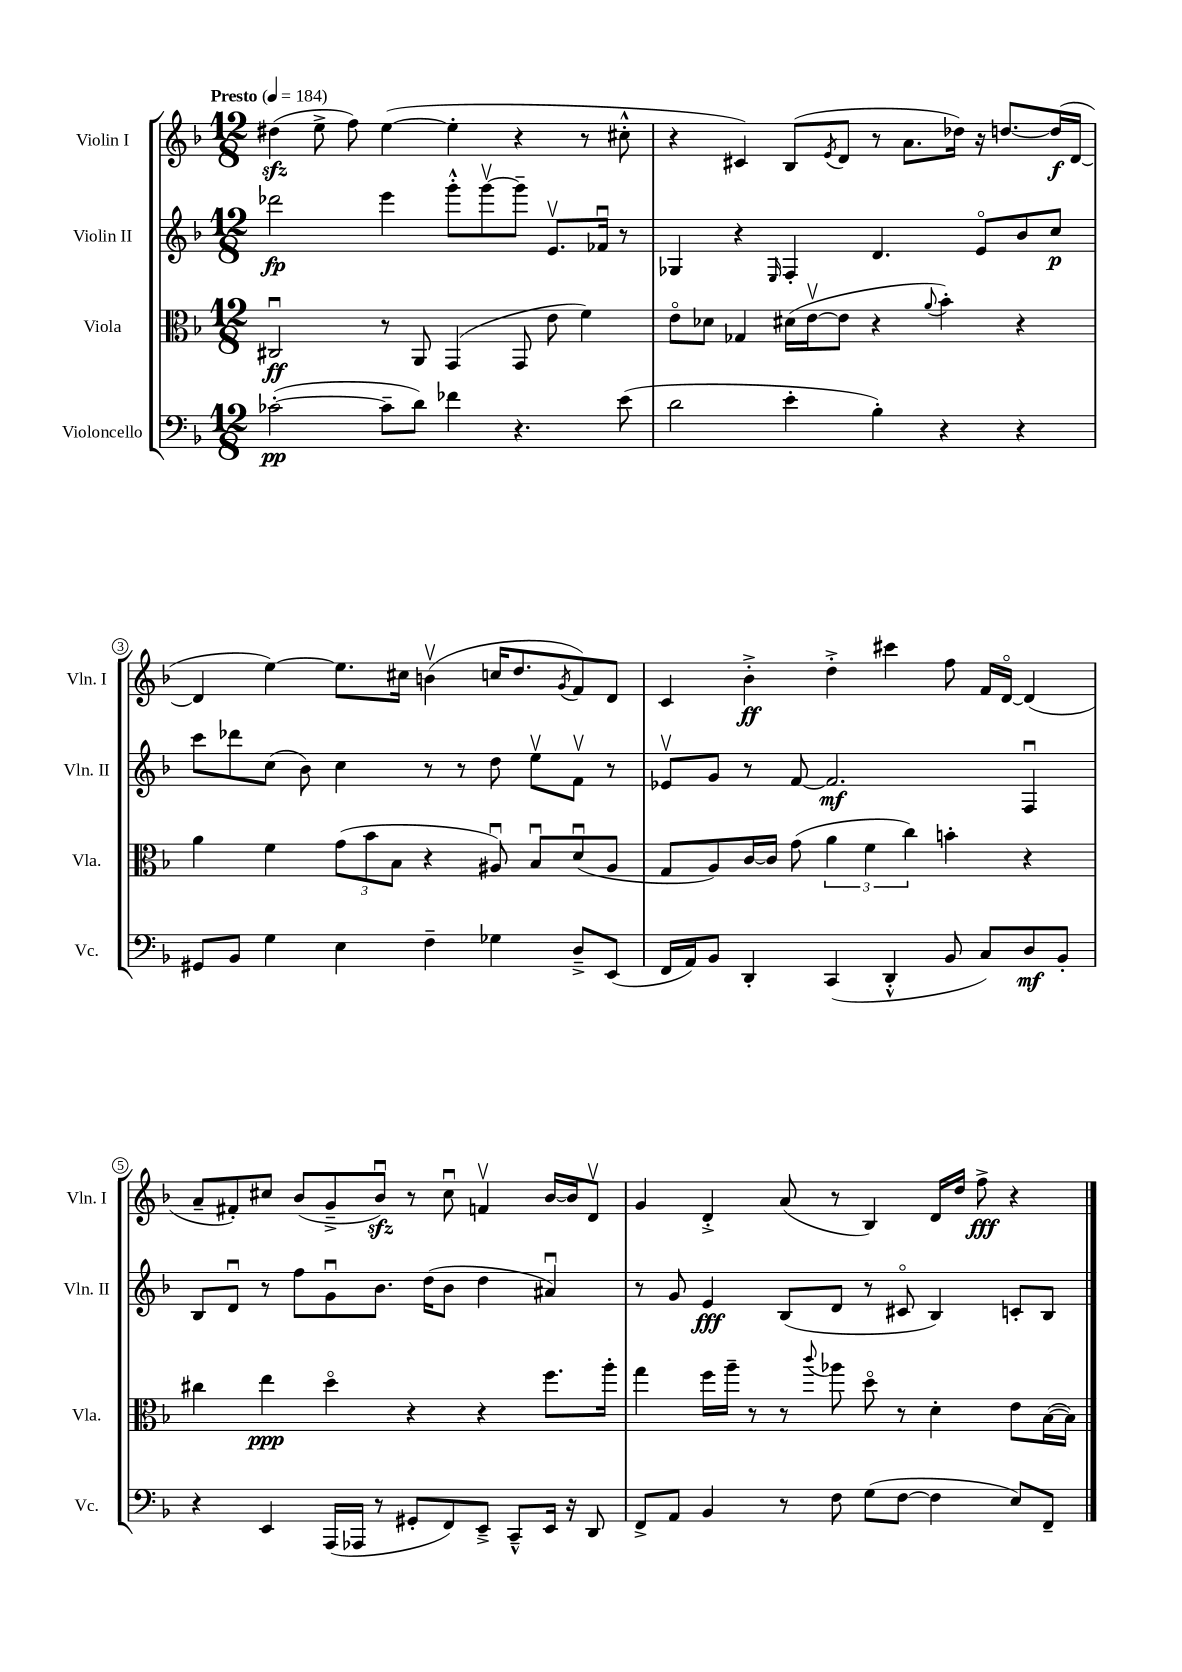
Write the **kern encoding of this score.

**kern	**dynam	**kern	**dynam	**kern	**dynam	**kern	**dynam
*part4	*part4	*part3	*part3	*part2	*part2	*part1	*part1
*staff4	*staff4	*staff3	*staff3	*staff2	*staff2	*staff1	*staff1
*I"Violoncello	*	*I"Viola	*	*I"Violin II	*	*I"Violin I	*
*I'Vc.	*	*I'Vla.	*	*I'Vln. II	*	*I'Vln. I	*
*clefF4	*	*clefC3	*	*clefG2	*	*clefG2	*
*k[b-]	*	*k[b-]	*	*k[b-]	*	*k[b-]	*
*M12/8	*	*M12/8	*	*M12/8	*	*M12/8	*
*MM184	*	*MM184	*	*MM184	*	*MM184	*
=1	=1	=1	=1	=1	=1	=1	=1
!	!	!	!	!	!	!LO:TX:a:B:t=Presto	!
([2c-X'\	pp	2C#Xu/	ff	2ddd-X\	fp	(4dd#Xzz\	.
.	.	.	.	.	.	8ee^\	.
.	.	.	.	.	.	8ff\)	.
8c-~\L]	.	8r	.	4eee\	.	([4ee\	.
8d\J)	.	8AA/	.	.	.	.	.
4f-X\	.	(4GG/	.	8ggg'^^\L	.	4ee'\]	.
.	.	.	.	[8gggv\	.	.	.
4.r	.	8GG/	.	8ggg~\J]	.	4r	.
.	.	8e\	.	8.ev/L	.	.	.
.	.	4f\)	.	.	.	8r	.
.	.	.	.	16f-Xu/Jk	.	.	.
(8e\	.	.	.	8r	.	8cc#X'^^\	.
=2	=2	=2	=2	=2	=2	=2	=2
2d\	.	8e\L	.	4G-X/	.	4r	.
.	.	8d-X\J	.	.	.	.	.
.	.	4G-X/	.	4r	.	4c#X/)	.
.	.	.	.	16qqE/	.	.	.
4e'\	.	(16d#X\LL	.	4F'/	.	(8B-/L	.
.	.	[16ev\J	.	.	.	.	.
.	.	.	.	.	.	8qe/	.
.	.	8e\J]	.	.	.	8d/J	.
4B-'\)	.	4r	.	4.d/	.	8r	.
.	.	.	.	.	.	8.a\L	.
.	.	8qqa/	.	.	.	.	.
4r	.	4b-'\)	.	.	.	.	.
.	.	.	.	.	.	16dd-X\Jk)	.
.	.	.	.	8e/L	.	16r	.
.	.	.	.	.	.	[8.ddn/L	.
4r	.	4r	.	8b-/	.	.	.
.	.	.	.	8cc/J	p	(16dd/L]	f
.	.	.	.	.	.	[16d/JJ	.
!!LO:LB:g=z
=3	=3	=3	=3	=3	=3	=3	=3
8GG#X/L	.	4a\	.	8ccc\L	.	4d/]	.
8BB-/J	.	.	.	8ddd-X\	.	.	.
4G\	.	4f\	.	(8cc\J	.	[4ee\)	.
.	.	.	.	8b-\)	.	.	.
4E\	.	(12g\L	.	4cc\	.	8.ee\L]	.
.	.	12b-\	.	.	.	.	.
.	.	12B-\J	.	.	.	.	.
.	.	.	.	.	.	16cc#X\Jk	.
4F~\	.	4r	.	8r	.	(4bnv\	.
.	.	.	.	8r	.	.	.
4G-X\	.	8A#Xu/)	.	8dd\	.	16ccn/KL	.
.	.	.	.	.	.	8.dd/	.
.	.	8B-u/L	.	8eev\L	.	.	.
.	.	.	.	.	.	8qg/	.
8D~^/L	.	(8du/	.	8fv\J	.	8f/)	.
(8EE/J	.	8A#/J	.	8r	.	8d/J	.
=4	=4	=4	=4	=4	=4	=4	=4
16FF/LL	.	8G/L	.	8e-Xv/L	.	4c/	.
16AA/J)	.	.	.	.	.	.	.
8BB-/J	.	8A/)	.	8g/J	.	.	.
4DD'/	.	[16c/L	.	8r	.	4b-'^\	ff
.	.	16c/JJ]	.	.	.	.	.
.	.	(8g\	.	[8f/	.	.	.
(4CC/	.	6a\	.	2.f/]	mf	4dd'^\	.
.	.	6f\	.	.	.	.	.
4DD'^^/	.	.	.	.	.	4ccc#X\	.
.	.	6cc\)	.	.	.	.	.
8BB-/	.	4bn'\	.	.	.	8ff\	.
8C/L)	.	.	.	.	.	16f/LL	.
.	.	.	.	.	.	[16d/JJ	.
8D/	mf	4r	.	4Fu/	.	(4d/]	.
8BB-'/J	.	.	.	.	.	.	.
!!LO:LB:g=z
=5	=5	=5	=5	=5	=5	=5	=5
4r	.	4cc#X\	.	8B-/L	.	8a~/L	.
.	.	.	.	8du/J	.	8f#X'/)	.
4EE/	.	4ee\	ppp	8r	.	8cc#X/J	.
.	.	.	.	8ff\L	.	(8b-/L	.
(16AAA/LL	.	4dd\	.	8gu\	.	8g~^/	.
16AAA-X/JJ	.	.	.	.	.	.	.
8r	.	.	.	8.b-\J	.	8b-zzu/J)	.
8GG#X'/L	.	4r	.	.	.	8r	.
.	.	.	.	(16dd\KL	.	.	.
8FF/)	.	.	.	8b-\J	.	8cc#u\	.
8EE~^/J	.	4r	.	4dd\	.	4fnv/	.
8CC~^^/L	.	.	.	.	.	.	.
16EE/Jk	.	8.ff\L	.	4a#Xu/)	.	[16b-/LL	.
16r	.	.	.	.	.	16b-/J]	.
8DD/	.	.	.	.	.	8dv/J	.
.	.	16aa'\Jk	.	.	.	.	.
=6	=6	=6	=6	=6	=6	=6	=6
8FF^/L	.	4gg\	.	8r	.	4g/	.
8AA/J	.	.	.	8g/	.	.	.
4BB-/	.	16ff\LL	.	4e/	fff	4d'^/	.
.	.	16aa~\JJ	.	.	.	.	.
.	.	8r	.	.	.	.	.
8r	.	8r	.	(8B-/L	.	(8a/	.
.	.	8qqccc/	.	.	.	.	.
8F\	.	8aa-X\	.	8d/J	.	8r	.
(8G\L	.	8dd\	.	8r	.	4B-/)	.
[8F\J	.	8r	.	8c#X/	.	.	.
4F\]	.	4d'\	.	4B-/)	.	16d/LL	.
.	.	.	.	.	.	16dd/JJ	.
.	.	.	.	.	.	8ff^\	fff
8E/L)	.	8e\L	.	8cn'/L	.	4r	.
8FF~/J	.	([16B-\L	.	8B-/J	.	.	.
.	.	16B-\JJ])	.	.	.	.	.
==	==	==	==	==	==	==	==
*-	*-	*-	*-	*-	*-	*-	*-
